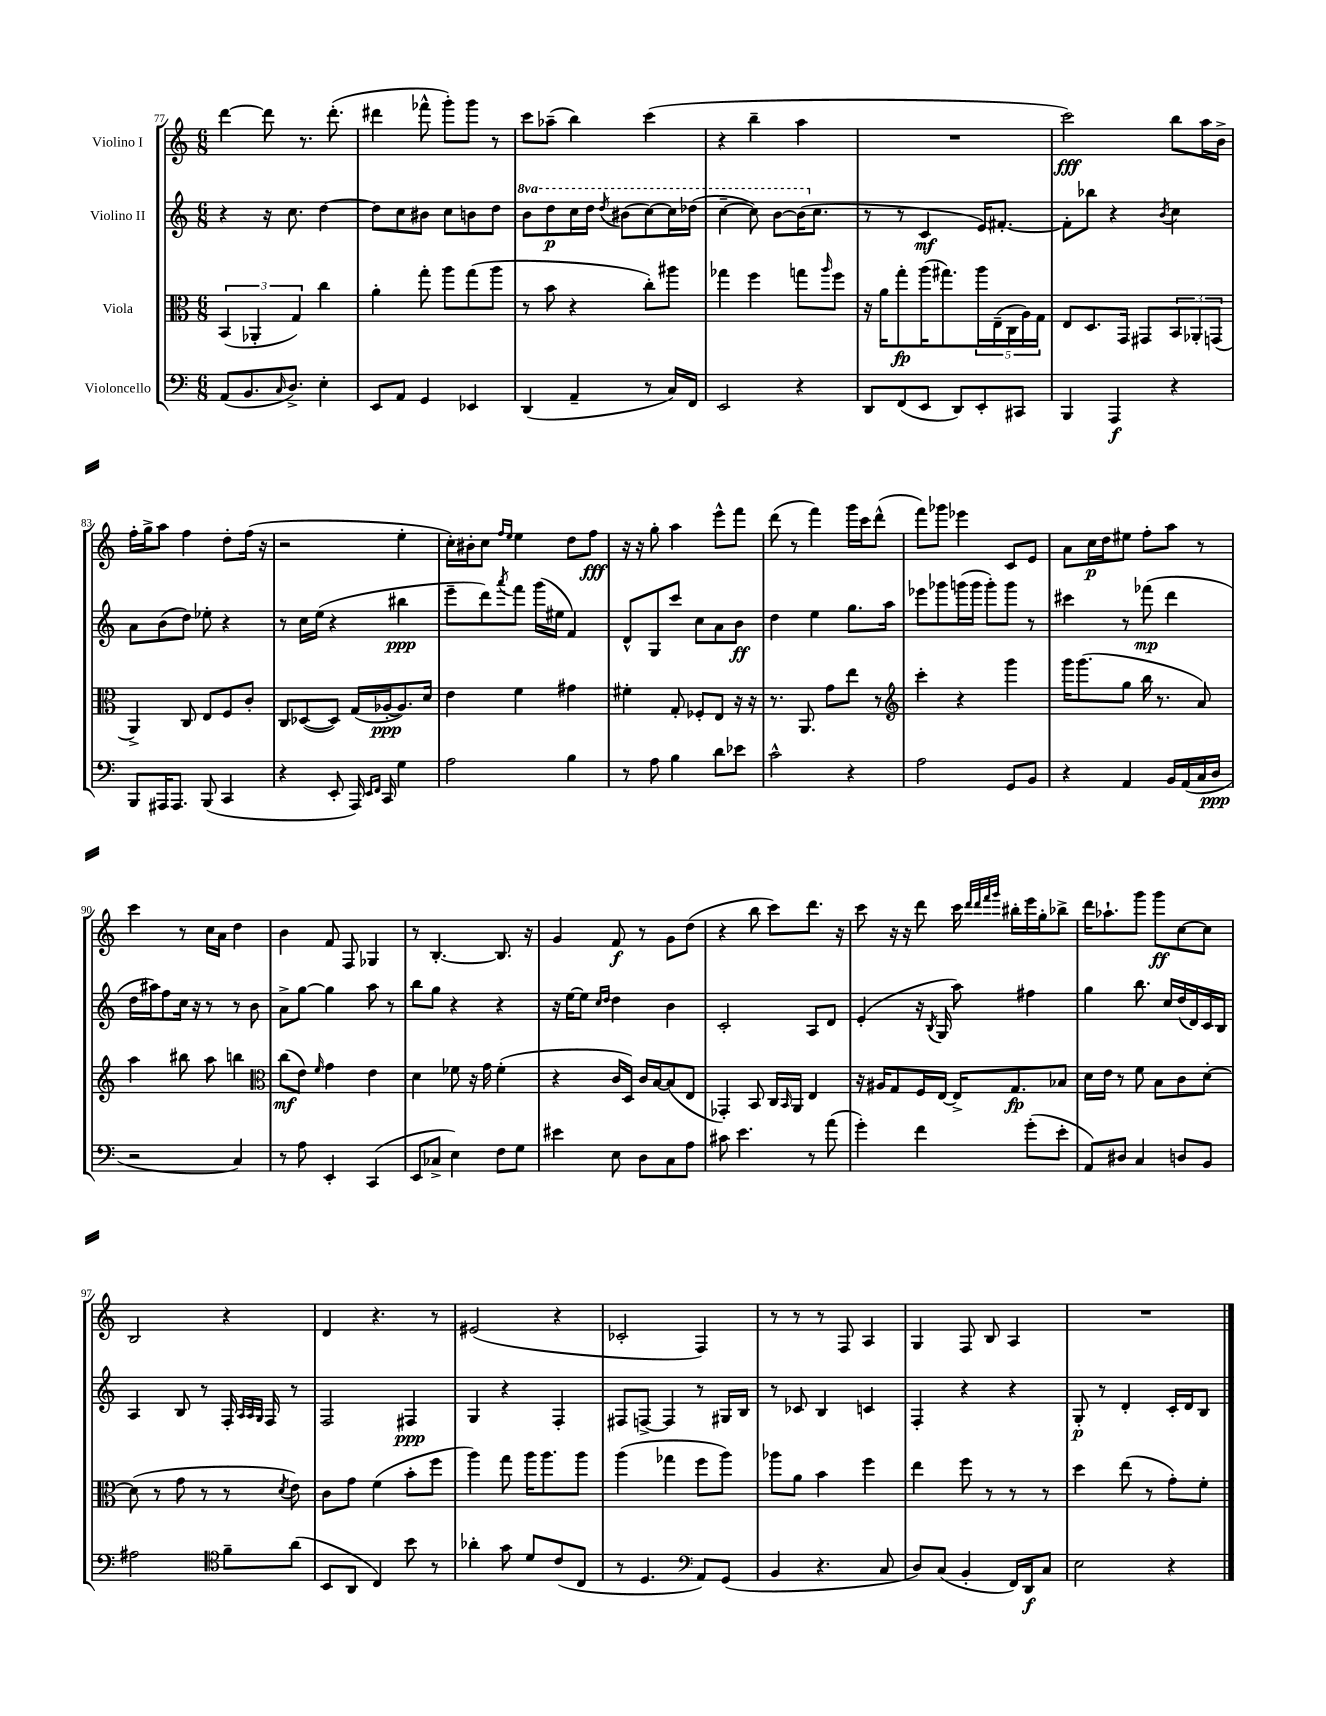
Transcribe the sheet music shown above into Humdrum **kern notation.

**kern	**dynam	**kern	**dynam	**kern	**dynam	**kern	**dynam
*part4	*part4	*part3	*part3	*part2	*part2	*part1	*part1
*staff4	*staff4	*staff3	*staff3	*staff2	*staff2	*staff1	*staff1
*I"Violoncello	*	*I"Viola	*	*I"Violino II	*	*I"Violino I	*
*clefF4	*	*clefC3	*	*clefG2	*	*clefG2	*
*k[]	*	*k[]	*	*k[]	*	*k[]	*
*M6/8	*	*M6/8	*	*M6/8	*	*M6/8	*
=77	=77	=77	=77	=77	=77	=77	=77
(8AA/L	.	(6BB/	.	4r	.	[4ddd\	.
8.BB/	.	.	.	.	.	.	.
.	.	6AA-X'/	.	.	.	.	.
.	.	.	.	16r	.	8ddd\]	.
16qqC/	.	.	.	.	.	.	.
8.D^/J)	.	.	.	8.cc\	.	.	.
.	.	6G/)	.	.	.	.	.
.	.	.	.	.	.	8.r	.
4E'\	.	4cc\	.	[4dd\	.	.	.
.	.	.	.	.	.	(8.ddd'\	.
=78	=78	=78	=78	=78	=78	=78	=78
8EE/L	.	4a'\	.	8dd\L]	.	4ddd#X\	.
8AA/J	.	.	.	8cc\	.	.	.
4GG/	.	8gg'\	.	8b#X\J	.	8fff-X^^\	.
.	.	8aa\L	.	8cc\L	.	8ggg'\L)	.
4EE-X/	.	(8gg\	.	8bn\	.	8ggg\J	.
.	.	8aa\J	.	8dd\J	.	8r	.
=79	=79	=79	=79	=79	=79	=79	=79
*	*	*	*	*8va	*	*	*
(4DD/	.	8r	.	8bb\L	.	8ccc\L	.
.	.	8b\	.	8ddd\	p	(8aa-X~\J	.
4AA~/	.	4r	.	16ccc\L	.	4bb\)	.
.	.	.	.	16ddd\JJ	.	.	.
.	.	.	.	8qddd/	.	.	.
.	.	.	.	(8bb#X\L	.	.	.
8r	.	8cc'\L)	.	[8ccc\)	.	(4ccc\	.
16C/LL)	.	8aa#X\J	.	16ccc\L]	.	.	.
16FF/JJ	.	.	.	(16ddd-X\JJ	.	.	.
=80	=80	=80	=80	=80	=80	=80	=80
2EE/	.	4gg-X\	.	[4ccc~\	.	4r	.
.	.	4ff\	.	8ccc\])	.	4bb~\	.
.	.	.	.	[8bb\L	.	.	.
4r	.	8ggn\L	.	(16bb\K]	.	4aa\	.
*	*	*	*	*X8va	*	*	*
.	.	.	.	8.cc\J	.	.	.
.	.	16qqaa/	.	.	.	.	.
.	.	8ff\J	.	.	.	.	.
=81	=81	=81	=81	=81	=81	=81	=81
8DD/L	.	16r	.	8r	.	2.r	.
.	.	16a\KL	.	.	.	.	.
(8FF/	.	8gg'\	fp	8r	.	.	.
8EE/J	.	(16aa\K	.	4c/	mf	.	.
.	.	8.gg#X\)	.	.	.	.	.
8DD/L)	.	.	.	.	.	.	.
8EE'/	.	20aa\L	.	16e/KL)	.	.	.
.	.	(20E~\	.	.	.	.	.
.	.	.	.	[8.f#X'/J	.	.	.
.	.	20C\	.	.	.	.	.
8CC#X/J	.	.	.	.	.	.	.
.	.	20A\)	.	.	.	.	.
.	.	20G\JJ	.	.	.	.	.
=82	=82	=82	=82	=82	=82	=82	=82
4BBB/	.	8E/L	.	8f#'\L]	.	2ccc\)	fff
.	.	8.D/	.	8bb-X\J	.	.	.
4AAA/	f	.	.	4r	.	.	.
.	.	16GG/Jk	.	.	.	.	.
.	.	8GG#X/L	.	.	.	.	.
.	.	.	.	8qb/	.	.	.
4r	.	12BB/	.	4cc\	.	8bb\L	.
.	.	12AA-X'/	.	.	.	.	.
.	.	.	.	.	.	16aa\L	.
.	.	(12GGn/J	.	.	.	.	.
.	.	.	.	.	.	16b^\JJ	.
!!LO:LB:g=z
=83	=83	=83	=83	=83	=83	=83	=83
8BBB/L	.	4AA^/)	.	8a\L	.	16ff'\LL	.
.	.	.	.	.	.	16gg^\J	.
16AAA#X/K	.	.	.	(8b\	.	8aa\J	.
8.AAA#/J	.	.	.	.	.	.	.
.	.	8C/	.	8dd\J)	.	4ff\	.
(8BBB/	.	8E/L	.	8ee-X'\	.	.	.
4CC/	.	8F/	.	4r	.	8dd'\L	.
.	.	8c'/J	.	.	.	(16ff\Jk	.
.	.	.	.	.	.	16r	.
=84	=84	=84	=84	=84	=84	=84	=84
4r	.	8C/L	.	8r	.	2r	.
.	.	([8D-X/	.	16cc\LL	.	.	.
.	.	.	.	(16ee\JJ	.	.	.
8EE'/	.	8D-/J])	.	4r	.	.	.
16AAA/)	.	(16G/LL	.	.	.	.	.
16qqEE/LL	.	.	.	.	.	.	.
16qqFF/JJ	.	.	.	.	.	.	.
16CC/	.	[16A-X'/J	ppp	.	.	.	.
4G\	.	8.A-/])	.	4bb#X\	ppp	4ee'\	.
.	.	16d/Jk	.	.	.	.	.
=85	=85	=85	=85	=85	=85	=85	=85
2A\	.	4e\	.	8eee~\L	.	16cc'\LL)	.
.	.	.	.	.	.	16b#X'\J	.
.	.	.	.	8ddd\)	.	8cc\J	.
.	.	.	.	.	.	16qqff/LL	.
.	.	.	.	8qaaa/	.	16qqee/JJ	.
.	.	4f\	.	8fff\J	.	4ee\	.
.	.	.	.	(16ggg\LL	.	.	.
.	.	.	.	16ee#X\JJ	.	.	.
4B\	.	4g#X\	.	4f/)	.	8dd\L	.
.	.	.	.	.	.	8ff\J	fff
=86	=86	=86	=86	=86	=86	=86	=86
8r	.	4f#X'\	.	8d^^/L	.	16r	.
.	.	.	.	.	.	16r	.
8A\	.	.	.	8G/	.	8gg'\	.
4B\	.	8G'/	.	8ccc/J	.	4aa\	.
.	.	8F-X'/L	.	8cc\L	.	.	.
8d\L	.	8E/J	.	8a\	.	8eee^^\L	.
8e-X\J	.	16r	.	8b\J	ff	8fff\J	.
.	.	16r	.	.	.	.	.
=87	=87	=87	=87	=87	=87	=87	=87
2c^^\	.	8.r	.	4dd\	.	(8ddd\	.
.	.	.	.	.	.	8r	.
.	.	8.AA/	.	.	.	.	.
.	.	.	.	4ee\	.	4fff\)	.
.	.	8g\L	.	.	.	.	.
4r	.	8ee\J	.	8.gg\L	.	16ggg\LL	.
.	.	.	.	.	.	16ccc\J	.
.	.	8r	.	.	.	(8ddd^^\J	.
.	.	.	.	16aa\Jk	.	.	.
=88	=88	=88	=88	=88	=88	=88	=88
*	*	*clefG2	*	*	*	*	*
2A\	.	4ccc'\	.	8eee-X\L	.	8fff\L)	.
.	.	.	.	8ggg-X\	.	8ggg-X\J	.
.	.	4r	.	(16gggn\L	.	4eee-X\	.
.	.	.	.	16ggg\JJ	.	.	.
.	.	.	.	8ggg'\L)	.	.	.
8GG/L	.	4ggg\	.	8ggg\J	.	8c/L	.
8BB/J	.	.	.	8r	.	8e/J	.
=89	=89	=89	=89	=89	=89	=89	=89
4r	.	16ggg\KL	.	4ccc#X\	.	8a\L	.
.	.	(8.ggg\	.	.	.	.	.
.	.	.	.	.	.	16cc\L	p
.	.	.	.	.	.	16dd\J	.
4AA/	.	8gg\J	.	8r	.	8ee#X\J	.
.	.	16bb\	.	(8fff-X\	mp	8ff'\L	.
.	.	8.r	.	.	.	.	.
16BB/LL	.	.	.	4ddd\	.	8aa\J	.
(16AA/	.	.	.	.	.	.	.
16C/	.	8a/)	.	.	.	8r	.
16D/JJ	ppp	.	.	.	.	.	.
!!LO:LB:g=z
=90	=90	=90	=90	=90	=90	=90	=90
2r	.	4aa\	.	16dd\LL	.	4ccc\	.
.	.	.	.	16aa#X\J)	.	.	.
.	.	.	.	8ff\	.	.	.
.	.	8bb#X\	.	16cc\Jk	.	8r	.
.	.	.	.	16r	.	.	.
.	.	8aa\	.	8r	.	16cc\LL	.
.	.	.	.	.	.	16a\JJ	.
4C/)	.	4bbn\	.	8r	.	4dd\	.
.	.	.	.	8b\	.	.	.
=91	=91	=91	=91	=91	=91	=91	=91
*	*	*clefC3	*	*	*	*	*
8r	.	(8cc\L	mf	8a^\L	.	4b\	.
8A\	.	8e\J)	.	[8gg\J	.	.	.
.	.	16qqf/	.	.	.	.	.
4EE'/	.	4g\	.	4gg\]	.	8f/	.
.	.	.	.	.	.	8F/	.
(4CC/	.	4e\	.	8aa\	.	4G-X/	.
.	.	.	.	8r	.	.	.
=92	=92	=92	=92	=92	=92	=92	=92
8EE/L	.	4d\	.	8bb\L	.	8r	.
8C-X^/J	.	.	.	8gg\J	.	[4.B'/	.
4E\)	.	8f-X\	.	4r	.	.	.
.	.	16r	.	.	.	.	.
.	.	16g\	.	.	.	.	.
8F\L	.	(4f-'\	.	4r	.	8.B/]	.
8G\J	.	.	.	.	.	.	.
.	.	.	.	.	.	16r	.
=93	=93	=93	=93	=93	=93	=93	=93
4e#X\	.	4r	.	16r	.	4g/	.
.	.	.	.	[16ee\KL	.	.	.
.	.	.	.	8ee\J]	.	.	.
.	.	.	.	16qqcc/LL	.	.	.
.	.	.	.	16qqdd/JJ	.	.	.
8E\	.	16c/LL	.	4dd\	.	8f/	f
.	.	16D/JJ)	.	.	.	.	.
8D\L	.	16c/LL	.	.	.	8r	.
.	.	[16B/J	.	.	.	.	.
8C\	.	(8B/]	.	4b\	.	8g\L	.
8A\J	.	8E/J	.	.	.	(8dd\J	.
=94	=94	=94	=94	=94	=94	=94	=94
8c#X\	.	4GG-X'/)	.	2c'/	.	4r	.
4.e\	.	.	.	.	.	.	.
.	.	8BB/	.	.	.	8bb\	.
.	.	16C/LL	.	.	.	8ccc\L)	.
.	.	16qqBB/	.	.	.	.	.
.	.	16AA/JJ	.	.	.	.	.
8r	.	4E/	.	8A/L	.	8.ddd\J	.
(8a\	.	.	.	8d/J	.	.	.
.	.	.	.	.	.	16r	.
=95	=95	=95	=95	=95	=95	=95	=95
4g'\)	.	16r	.	(4e'/	.	8ccc\	.
.	.	16A#X/KL	.	.	.	.	.
.	.	8G/	.	.	.	16r	.
.	.	.	.	.	.	16r	.
4f\	.	16F/L	.	16r	.	8ddd\	.
.	.	.	.	8qB/	.	.	.
.	.	[16E/JJ	.	16G/	.	.	.
.	.	16E^/KL]	.	8aa\)	.	16ccc\	.
.	.	.	.	.	.	32qqddd/LLL	.
.	.	.	.	.	.	32qqddd/	.
.	.	.	.	.	.	32qqfff/	.
.	.	.	.	.	.	32qqggg/JJJ	.
.	.	8.G/	fp	.	.	16bb#X'\LL	.
(8g'\L	.	.	.	4ff#X\	.	16eee\	.
.	.	.	.	.	.	16gg'\J	.
8e'\J	.	8B-X/J	.	.	.	8bb-X^\J	.
=96	=96	=96	=96	=96	=96	=96	=96
8AA/L)	.	16d\LL	.	4gg\	.	16ddd\KL	.
.	.	16e\JJ	.	.	.	8.aa-X`\	.
8D#X/J	.	8r	.	.	.	.	.
4C/	.	8f\	.	8.bb\	.	8ggg\J	.
.	.	8B\L	.	.	.	8ggg\L	ff
.	.	.	.	16cc/LL	.	.	.
8Dn/L	.	8c\	.	(16dd/	.	[8cc\	.
.	.	.	.	16d/)	.	.	.
8BB/J	.	[8d'\J	.	16c/	.	8cc\J]	.
.	.	.	.	16B/JJ	.	.	.
!!LO:LB:g=z
=97	=97	=97	=97	=97	=97	=97	=97
2A#X\	.	(8d\]	.	4A/	.	2B/	.
.	.	8r	.	.	.	.	.
.	.	8g\	.	8B/	.	.	.
.	.	8r	.	8r	.	.	.
*clefC4	*	*	*	*	*	*	*
8f~\L	.	8r	.	16F'/	.	4r	.
.	.	.	.	32qqA/LLL	.	.	.
.	.	.	.	32qqA/	.	.	.
.	.	.	.	32qqG/JJJ	.	.	.
.	.	.	.	16F/	.	.	.
.	.	8qd/	.	.	.	.	.
(8a\J	.	8e\)	.	8r	.	.	.
=98	=98	=98	=98	=98	=98	=98	=98
8BB/L	.	8c\L	.	2F/	.	4d/	.
8AA/J	.	8g\J	.	.	.	.	.
4C/)	.	(4f\	.	.	.	4.r	.
8b\	.	8b'\L	.	4F#X/	ppp	.	.
8r	.	8ff\J	.	.	.	8r	.
=99	=99	=99	=99	=99	=99	=99	=99
4a-X'\	.	4aa\)	.	4G/	.	(2e#X/	.
8g\	.	8gg\	.	4r	.	.	.
8d/L	.	16aa\KL	.	.	.	.	.
.	.	8.aa\	.	.	.	.	.
(8c/	.	.	.	4F'/	.	4r	.
8C/J	.	8aa\J	.	.	.	.	.
=100	=100	=100	=100	=100	=100	=100	=100
8r	.	(4aa\	.	8F#X/L	.	2c-X'/	.
4.D/	.	.	.	[8Fn^/J	.	.	.
.	.	4gg-X\	.	4F/]	.	.	.
*clefF4	*	*	*	*	*	*	*
8AA/L)	.	8ff\L	.	8r	.	4F/)	.
(8GG/J	.	8aa\J)	.	16G#X/LL	.	.	.
.	.	.	.	16B/JJ	.	.	.
=101	=101	=101	=101	=101	=101	=101	=101
4BB/	.	8aa-X\L	.	8r	.	8r	.
.	.	8a\J	.	8c-X/	.	8r	.
4.r	.	4b\	.	4B/	.	8r	.
.	.	.	.	.	.	8F/	.
.	.	4ff\	.	4cn/	.	4A/	.
8C/	.	.	.	.	.	.	.
=102	=102	=102	=102	=102	=102	=102	=102
8D/L)	.	4ee\	.	4F'/	.	4G/	.
(8C/J	.	.	.	.	.	.	.
4BB'/	.	8ff\	.	4r	.	8F/	.
.	.	8r	.	.	.	8B/	.
16FF/LL)	.	8r	.	4r	.	4A/	.
16DD/J	f	.	.	.	.	.	.
8C/J	.	8r	.	.	.	.	.
=103	=103	=103	=103	=103	=103	=103	=103
2E\	.	4dd\	.	8G'/	p	2.r	.
.	.	.	.	8r	.	.	.
.	.	(8ee\	.	4d'/	.	.	.
.	.	8r	.	.	.	.	.
4r	.	8g'\L)	.	16c'/LL	.	.	.
.	.	.	.	16d/J	.	.	.
.	.	8f'\J	.	8B/J	.	.	.
==	==	==	==	==	==	==	==
*-	*-	*-	*-	*-	*-	*-	*-
